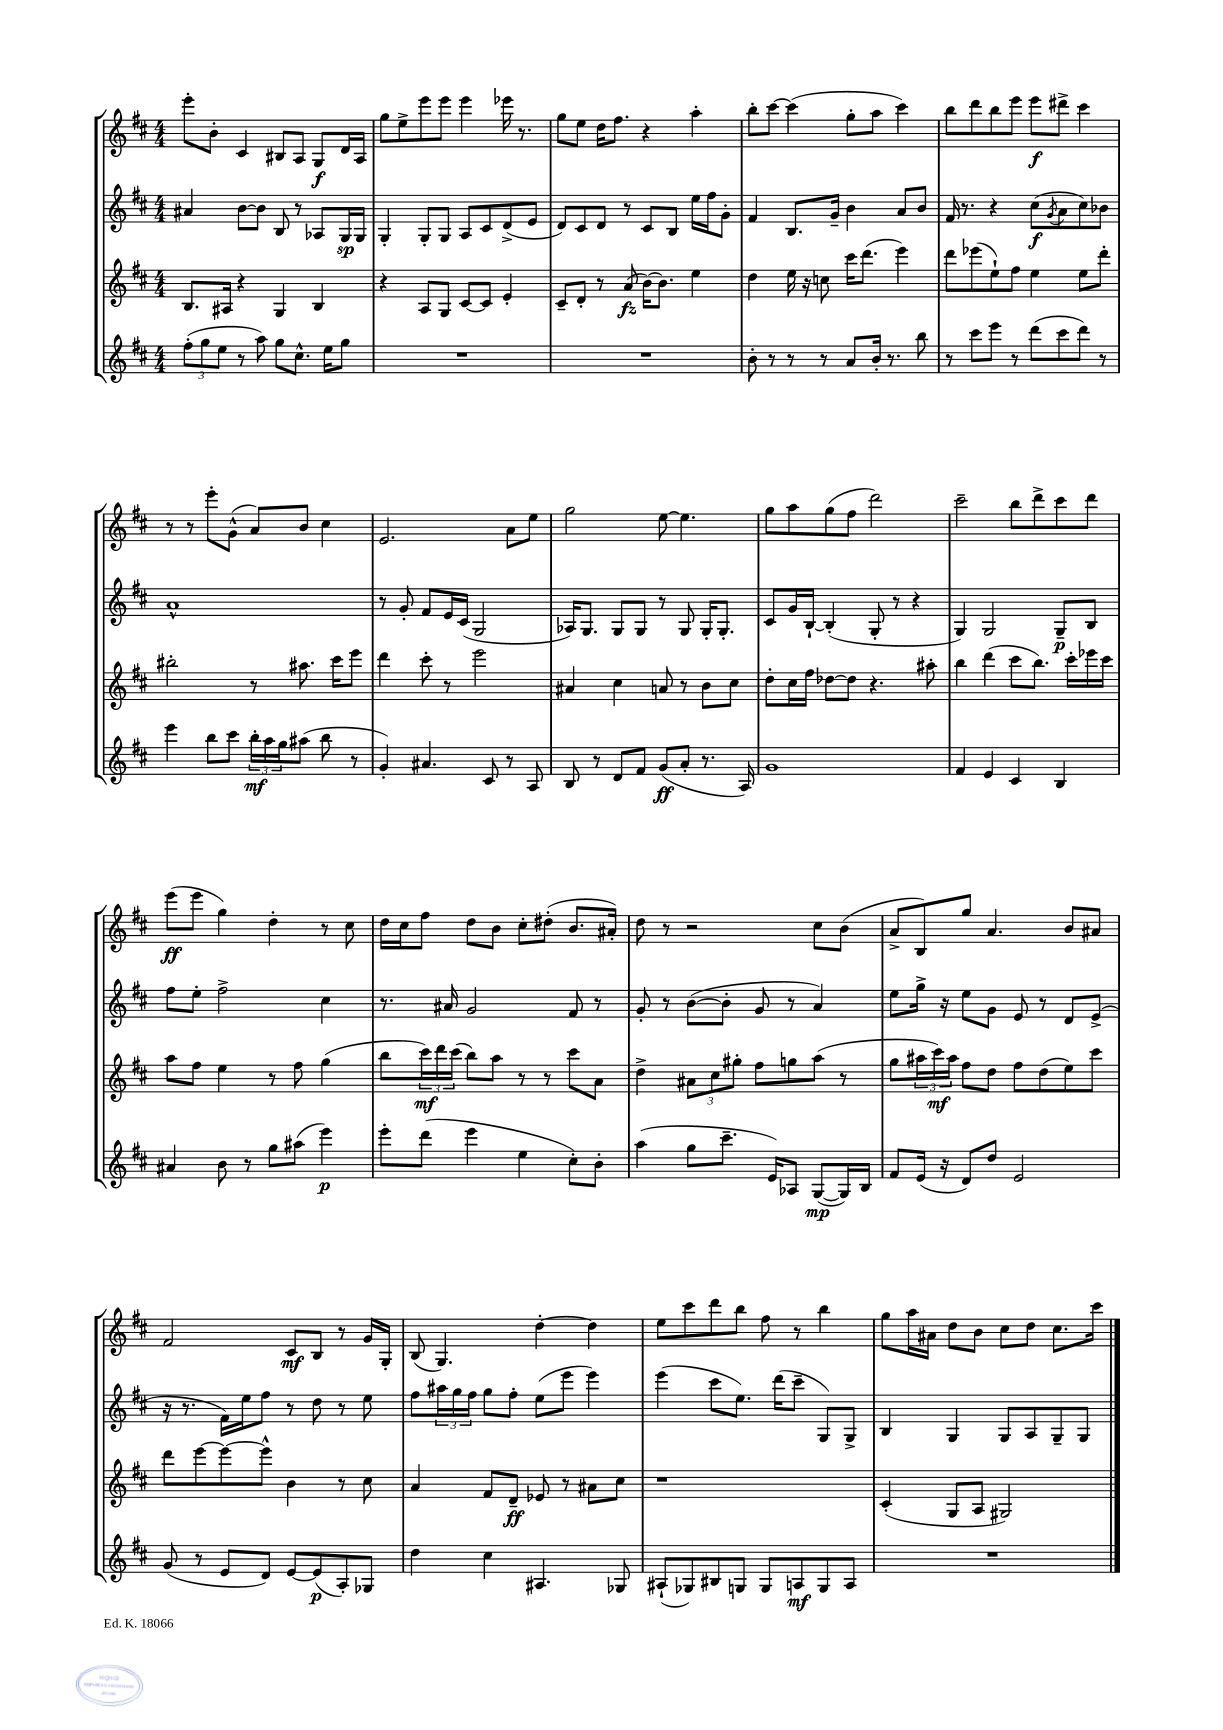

**kern	**dynam	**kern	**dynam	**kern	**dynam	**kern	**dynam
*part4	*part4	*part3	*part3	*part2	*part2	*part1	*part1
*staff4	*staff4	*staff3	*staff3	*staff2	*staff2	*staff1	*staff1
*clefG2	*	*clefG2	*	*clefG2	*	*clefG2	*
*k[f#c#]	*	*k[f#c#]	*	*k[f#c#]	*	*k[f#c#]	*
*M4/4	*	*M4/4	*	*M4/4	*	*M4/4	*
=8	=8	=8	=8	=8	=8	=8	=8
(12ff#'\L	.	8.B/L	.	4a#X/	.	8eee'\L	.
12gg\	.	.	.	.	.	.	.
.	.	.	.	.	.	8b'\J	.
12ee\J	.	.	.	.	.	.	.
.	.	16A#X/Jk	.	.	.	.	.
8r	.	4r	.	[8b\L	.	4c#/	.
8aa\)	.	.	.	8b\J]	.	.	.
8gg\L	.	4G/	.	8B/	.	8B#X/L	.
8.cc#^^\J	.	.	.	8r	.	8A/J	.
.	.	4B/	.	8A-X/L	.	8G/L	f
16ee\KL	.	.	.	.	.	.	.
8gg\J	.	.	.	16G/L	sp	16d/L	.
.	.	.	.	16G/JJ	.	16A/JJ	.
=9	=9	=9	=9	=9	=9	=9	=9
1r	.	4r	.	4G'/	.	8gg\L	.
.	.	.	.	.	.	8ee^\	.
.	.	8A/L	.	8G'/L	.	8eee\	.
.	.	8G/J	.	8G/J	.	8eee\J	.
.	.	[8c#/L	.	8A/L	.	4eee\	.
.	.	8c#/J]	.	8c#/	.	.	.
.	.	4e'/	.	(8d^/	.	16eee-X\	.
.	.	.	.	.	.	8.r	.
.	.	.	.	8e/J	.	.	.
=10	=10	=10	=10	=10	=10	=10	=10
1r	.	8c#~/L	.	8d/L)	.	8gg\L	.
.	.	8d'/J	.	8c#/	.	8ee\J	.
.	.	8r	.	8d/J	.	16dd\KL	.
.	.	.	.	.	.	8.ff#\J	.
.	.	(8a/	fz	8r	.	.	.
.	.	[16b\KL)	.	8c#/L	.	4r	.
.	.	8.b\J]	.	.	.	.	.
.	.	.	.	8B/J	.	.	.
.	.	4ee\	.	16ee\LL	.	4aa'\	.
.	.	.	.	16ff#\J	.	.	.
.	.	.	.	8g'\J	.	.	.
=11	=11	=11	=11	=11	=11	=11	=11
8b'\	.	4dd\	.	4f#/	.	8bb'\L	.
8r	.	.	.	.	.	[8ccc#\J	.
8r	.	16ee\	.	8.B/L	.	(4ccc#\]	.
.	.	16r	.	.	.	.	.
8r	.	8ccn\	.	.	.	.	.
.	.	.	.	16g~/Jk	.	.	.
8a/L	.	16ccc#\KL	.	4b\	.	8gg'\L	.
.	.	(8.ddd\J	.	.	.	.	.
16b'/Jk	.	.	.	.	.	8aa\J	.
8.r	.	.	.	.	.	.	.
.	.	4eee\)	.	8a/L	.	4ccc#\)	.
8bb\	.	.	.	8b/J	.	.	.
=12	=12	=12	=12	=12	=12	=12	=12
8r	.	8ddd\L	.	16f#/	.	8bb\L	.
.	.	.	.	8.r	.	.	.
8ccc#\L	.	(8eee-X\	.	.	.	8ddd\	.
8eee\J	.	8ee`\)	.	4r	.	8bb\	.
8r	.	8ff#\J	.	.	.	8eee\J	.
(8ddd\L	.	4ee\	.	(8cc#\L	f	8eee\L	f
.	.	.	.	8qg/	.	.	.
8ccc#\	.	.	.	8a\	.	8ddd#X^\J	.
8ddd\J)	.	8ee\L	.	8cc#\)	.	4ccc#\	.
8r	.	8ddd'\J	.	8b-X\J	.	.	.
!!LO:LB:g=z
=13	=13	=13	=13	=13	=13	=13	=13
4eee\	.	2bb#X'\	.	1a^^	.	8r	.
.	.	.	.	.	.	8r	.
8bb\L	.	.	.	.	.	8eee'\L	.
8ccc#\J	.	.	.	.	.	(8g^^\J	.
24bb'\LL	mf	8r	.	.	.	8a/L)	.
24aa\	.	.	.	.	.	.	.
24gg\J	.	.	.	.	.	.	.
(8aa#X\J	.	8.aa#X\	.	.	.	8b/J	.
8bb\	.	.	.	.	.	4cc#\	.
.	.	16ccc#\KL	.	.	.	.	.
8r	.	8eee\J	.	.	.	.	.
=14	=14	=14	=14	=14	=14	=14	=14
4g'/)	.	4ddd\	.	8r	.	2.e/	.
.	.	.	.	8g'/	.	.	.
4.a#X/	.	8ccc#'\	.	8f#/L	.	.	.
.	.	8r	.	16e/L	.	.	.
.	.	.	.	(16c#/JJ	.	.	.
.	.	2eee\	.	2G/	.	.	.
8c#/	.	.	.	.	.	.	.
8r	.	.	.	.	.	8a\L	.
8A/	.	.	.	.	.	8ee\J	.
=15	=15	=15	=15	=15	=15	=15	=15
8B/	.	4a#X/	.	16A-X/KL)	.	2gg\	.
.	.	.	.	8.G/J	.	.	.
8r	.	.	.	.	.	.	.
8d/L	.	4cc#\	.	8G/L	.	.	.
8f#/J	.	.	.	8G/J	.	.	.
(8g/L	ff	8an/	.	8r	.	[8ee\	.
8a'/J	.	8r	.	8G/	.	4.ee\]	.
8.r	.	8b\L	.	16G'/KL	.	.	.
.	.	.	.	8.G'/J	.	.	.
.	.	8cc#\J	.	.	.	.	.
16A/)	.	.	.	.	.	.	.
=16	=16	=16	=16	=16	=16	=16	=16
1g	.	8dd'\L	.	8c#/L	.	8gg\L	.
.	.	16cc#\L	.	16g/L	.	8aa\	.
.	.	16ff#\JJ	.	[16B`/JJ	.	.	.
.	.	[8dd-X\L	.	(4B'/]	.	(8gg\	.
.	.	8dd-\J]	.	.	.	8ff#\J	.
.	.	4.r	.	8G'/	.	2ddd\)	.
.	.	.	.	8r	.	.	.
.	.	.	.	4r	.	.	.
.	.	8aa#X'\	.	.	.	.	.
=17	=17	=17	=17	=17	=17	=17	=17
4f#/	.	4bb\	.	4G/)	.	2ccc#~\	.
4e/	.	(4ddd\	.	2G/	.	.	.
4c#/	.	8ccc#\L	.	.	.	8bb\L	.
.	.	8.bb\J)	.	.	.	8ddd^\	.
4B/	.	.	.	8G~/L	p	8ccc#\	.
.	.	16ccc#'\LL	.	.	.	.	.
.	.	16eee-X\	.	8B/J	.	8ddd\J	.
.	.	16ccc#\JJ	.	.	.	.	.
!!LO:LB:g=z
=18	=18	=18	=18	=18	=18	=18	=18
4a#X/	.	8aa\L	.	8ff#\L	.	(8eee\L	ff
.	.	8ff#\J	.	8ee'\J	.	8eee\J	.
8b\	.	4ee\	.	2ff#^\	.	4gg\)	.
8r	.	.	.	.	.	.	.
8gg\L	.	8r	.	.	.	4dd'\	.
(8aa#X\J	.	8ff#\	.	.	.	.	.
4eee\)	p	(4gg\	.	4cc#\	.	8r	.
.	.	.	.	.	.	8cc#\	.
=19	=19	=19	=19	=19	=19	=19	=19
8eee'\L	.	8bb\L	.	8.r	.	16dd\LL	.
.	.	.	.	.	.	16cc#\J	.
(8ddd\J	.	24ccc#\L)	mf	.	.	8ff#\J	.
.	.	24ddd\	.	.	.	.	.
.	.	.	.	16a#X/	.	.	.
.	.	(24ccc#\JJ	.	.	.	.	.
4eee\	.	8bb\L)	.	2g/	.	8dd\L	.
.	.	8aa\J	.	.	.	8b\J	.
4ee\	.	8r	.	.	.	8cc#'\L	.
.	.	8r	.	.	.	(8dd#X'\J	.
8cc#'\L)	.	8ccc#\L	.	8f#/	.	8.b/L	.
8b'\J	.	8a\J	.	8r	.	.	.
.	.	.	.	.	.	16a#X'/Jk)	.
=20	=20	=20	=20	=20	=20	=20	=20
(4aa\	.	4dd^\	.	8g'/	.	8dd\	.
.	.	.	.	8r	.	8r	.
8gg\L	.	12a#X\L	.	([8b\L	.	2r	.
.	.	12cc#\	.	.	.	.	.
8.ccc#~\J	.	.	.	8b'\J]	.	.	.
.	.	12gg#X'\J	.	.	.	.	.
.	.	8ff#\L	.	8g/	.	.	.
16e/KL)	.	.	.	.	.	.	.
8A-X/J	.	8ggn\	.	8r	.	.	.
([8G/L	mp	(8aa\J	.	4a/)	.	8cc#\L	.
16G/L])	.	8r	.	.	.	(8b\J	.
16B/JJ	.	.	.	.	.	.	.
=21	=21	=21	=21	=21	=21	=21	=21
8f#/L	.	8gg\L	.	8ee\L	.	8a^/L	.
(16e/Jk	.	24aa#X\L	.	16gg^\Jk	.	8B/)	.
.	.	24ccc#\)	mf	.	.	.	.
16r	.	.	.	16r	.	.	.
.	.	24aa#\JJ	.	.	.	.	.
8d/L)	.	8ff#\L	.	8ee\L	.	8gg/J	.
8dd/J	.	8dd\J	.	8g\J	.	4.a/	.
2e/	.	8ff#\L	.	8e/	.	.	.
.	.	(8dd\	.	8r	.	.	.
.	.	8ee\)	.	8d/L	.	8b/L	.
.	.	8ccc#\J	.	(8e^/J	.	8a#X/J	.
!!LO:LB:g=z
=22	=22	=22	=22	=22	=22	=22	=22
(8g/	.	8ddd\L	.	16r	.	2f#/	.
.	.	.	.	8.r	.	.	.
8r	.	[8eee\	.	.	.	.	.
8e/L	.	8eee\_	.	16f#\LL)	.	.	.
.	.	.	.	16ee\J	.	.	.
8d/J)	.	8eee^^\J]	.	8ff#\J	.	.	.
[8e/L	.	4b\	.	8r	.	8c#/L	mf
(8e/]	p	.	.	8dd\	.	8B/J	.
8A'/)	.	8r	.	8r	.	8r	.
8G-X/J	.	8cc#\	.	8ee\	.	16g/LL	.
.	.	.	.	.	.	16G'/JJ	.
=23	=23	=23	=23	=23	=23	=23	=23
4dd\	.	4a/	.	8ff#\L	.	(8B/	.
.	.	.	.	24aa#X\L	.	4.G/)	.
.	.	.	.	24gg\	.	.	.
.	.	.	.	24ff#\JJ	.	.	.
4cc#\	.	8f#/L	.	8gg\L	.	.	.
.	.	8d~/J	ff	8ff#'\J	.	.	.
4.A#X/	.	8e-X/	.	(8ee\L	.	[4dd'\	.
.	.	8r	.	8eee\J	.	.	.
.	.	8a#X\L	.	4eee\)	.	4dd\]	.
8G-X/	.	8cc#\J	.	.	.	.	.
=24	=24	=24	=24	=24	=24	=24	=24
(8A#X`/L	.	1r	.	(4eee\	.	8ee\L	.
8G-X/)	.	.	.	.	.	8ccc#\	.
8B#X/	.	.	.	8ccc#\L	.	8ddd\	.
8Gn/J	.	.	.	8.ee\J)	.	8bb\J	.
8G/L	.	.	.	.	.	8ff#\	.
.	.	.	.	(16ddd\KL	.	.	.
8An/	mf	.	.	8ccc#~\J	.	8r	.
8G/	.	.	.	8G/L)	.	4bb\	.
8A/J	.	.	.	8G^/J	.	.	.
=25	=25	=25	=25	=25	=25	=25	=25
1r	.	(4c#'/	.	4B/	.	8gg\L	.
.	.	.	.	.	.	16aa\L	.
.	.	.	.	.	.	16a#X\JJ	.
.	.	8G/L	.	4G/	.	8dd\L	.
.	.	8A/J	.	.	.	8b\J	.
.	.	2G#X/)	.	8G/L	.	8cc#\L	.
.	.	.	.	8A/	.	8dd\J	.
.	.	.	.	8G~/	.	8.cc#\L	.
.	.	.	.	8G/J	.	.	.
.	.	.	.	.	.	16ccc#\Jk	.
==	==	==	==	==	==	==	==
*-	*-	*-	*-	*-	*-	*-	*-
